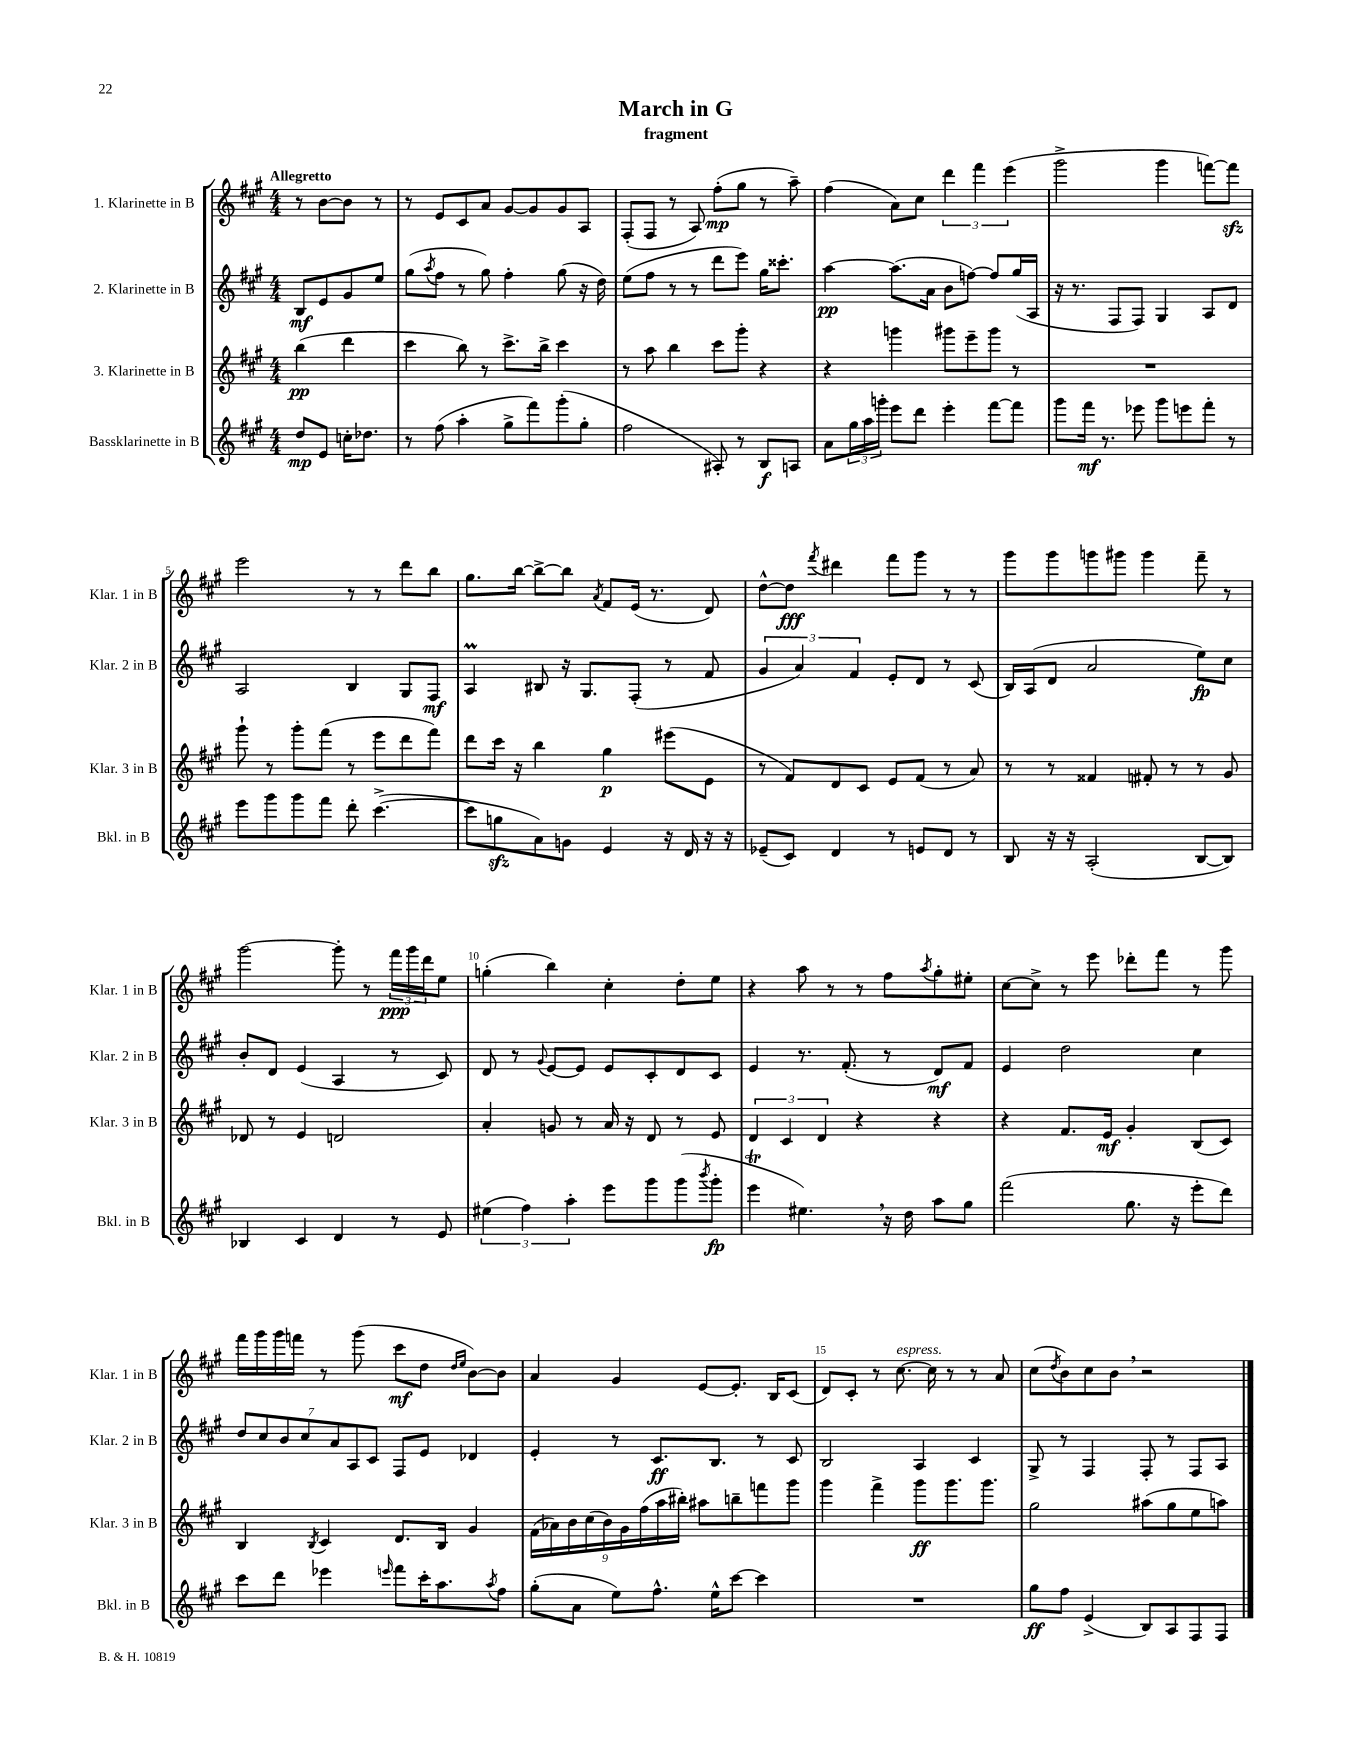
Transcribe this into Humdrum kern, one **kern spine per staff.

**kern	**kern	**kern	**kern
*staff4	*staff3	*staff2	*staff1
*clefG2	*clefG2	*clefG2	*clefG2
*k[f#c#g#]	*k[f#c#g#]	*k[f#c#g#]	*k[f#c#g#]
*M4/4	*M4/4	*M4/4	*M4/4
8dd/L	(4bb\	8B/L	8r
8e/J	.	8e/	[8b\L
16cc'\LK	4ddd\	8g#/	8b\]J
8.dd-\J	.	.	.
.	.	8ee/J	8r
=	=	=	=
8r	4ccc#\	(8gg#\L	8r
.	.	8qaa/	.
(8ff#\	.	8ff#\J	8e/L
4aa'\	8bb\)	8r	8c#/
.	8r	8gg#\)	8a/J
8gg#^\L	8.ccc#^\L	4ff#'\	[8g#/L
8fff#\)	.	.	8g#/]
.	16bb^\Jk	.	.
(8ggg#'\	4ccc#\	(8gg#\	8g#/
8gg#'\J	.	16r	8A/J
.	.	16dd\)	.
=	=	=	=
2ff#\	8r	(8ee\L	(8F#'/L
.	8aa\	8ff#\J	8F#/J
.	4bb\	8r	8r
.	.	8r	8A/)
8A#'/)	8ccc#\L	8ddd\L	(8ff#'\L
8r	8ggg#'\J	8eee\J)	8gg#\J
8B/L	4r	16gg#\LK	8r
.	.	8.ccc##'\J	.
8A/J	.	.	8aa~\)
=	=	=	=
8a\L	4r	[4aa\	(4ff#\
24gg#\L	.	.	.
24aa\	.	.	.
24ggg'\JJ	.	.	.
8eee\L	4ggg\	(8.aa\]L	8a\L)
8ddd\J	.	.	8cc#\J
.	.	16a\Jk	.
4eee'\	8ggg#\L	8b\L	6ddd\
.	8eee~\	[8ff\J)	.
.	.	.	6fff#\
[8fff#\L	8ggg#\J	8ff/]L	.
.	.	.	(6eee\
8fff#\]J	8r	(16gg#/L	.
.	.	16A/JJ	.
=	=	=	=
8ggg#\L	1r	16r	2ggg#^\
.	.	8.r	.
16fff#\Jk	.	.	.
8.r	.	.	.
.	.	8F#/L	.
8eee-\	.	8F#/J)	.
8ggg#\L	.	4G#/	4ggg#\
8eee\	.	.	.
8fff#'\J	.	8A/L	[8fff\L)
8r	.	8d/J	8fff\]J
=	=	=	=
8eee\L	8ggg#`\	2A/	2eee\
8ggg#\	8r	.	.
8ggg#\	8ggg#'\L	.	.
8fff#\J	(8fff#\J	.	.
8ddd'\	8r	4B/	8r
([4.ccc#^\	8eee\L	.	8r
.	8ddd\	8G#/L	8ddd\L
.	8fff#\J)	8F#/J	8bb\J
=	=	=	=
8ccc#\]L	8ddd\L	4A/	8.gg#\L
8gg\	16ccc#\Jk	.	.
.	16r	.	[16bb\Jk
8a\)	4bb\	8B#/	8bb^\_L
8g\J	.	16r	8bb\]J
.	.	8.G#/L	.
.	.	.	8qa/
4e/	4gg#\	.	8f#/L
.	.	(8F#'/J	(16e/Jk
.	.	.	8.r
16r	(8eee#\L	8r	.
16d/	.	.	.
16r	8e\J	8f#/	8d/)
16r	.	.	.
=	=	=	=
(8e-~/L	8r	6g#/	[8dd^^\L
8c#/J)	8f#/L)	.	8dd\]J
.	.	6a/)	.
.	.	.	8qfff#/
4d/	8d/	.	4ddd#\
.	.	6f#/	.
.	8c#/J	.	.
8r	8e/L	8e'/L	8fff#\L
8e/L	(8f#/J	8d/J	8ggg#\J
8d/J	8r	8r	8r
8r	8a/)	(8c#/	8r
=	=	=	=
8B/	8r	16B/LL)	8ggg#\L
.	.	(16A/J	.
16r	8r	8d/J	8ggg#\
16r	.	.	.
(2A'/	4f##/	2a/	8ggg\
.	.	.	8ggg#\J
.	8f#'/	.	4ggg#\
.	8r	.	.
[8B/L	8r	8ee\L)	8fff#~\
8B/]J)	8g#/	8cc#\J	8r
=	=	=	=
4B-/	8d-/	8b'/L	[2ggg#\
.	8r	8d/J	.
4c#/	4e/	(4e/	.
4d/	2d/	4A/	8ggg#'\]
.	.	.	8r
8r	.	8r	24fff#\LL
.	.	.	24ggg#\
.	.	.	24ddd\J
8e/	.	8c#/)	8ee\J
=	=	=	=
(6ee#\	4a'/	8d/	(4gg'\
.	.	8r	.
6ff#\)	.	.	.
.	.	8qqg#/	.
.	8g/	[8e/L	4bb\)
6aa'\	.	.	.
.	8r	8e/]J	.
8eee\L	16a/	8e/L	4cc#'\
.	16r	.	.
8ggg#\	8d/	8c#'/	.
(8ggg#\	8r	8d/	8dd'\L
8qbbb/	.	.	.
8ggg#'\J	8e/	8c#/J	8ee\J
=	=	=	=
4eee\	6d/	4e/	4r
.	6c#/	.	.
4.ee#\)	.	8.r	8aa\
.	6d/	.	.
.	.	.	8r
.	.	(8.f#'/	.
.	4r	.	8r
16r	.	8r	8ff#\L
16dd\	.	.	.
.	.	.	8qaa/
8aa\L	4r	8d/L)	8gg#'\
8gg#\J	.	8f#/J	8ee#'\J
=	=	=	=
(2fff#\	4r	4e/	[8cc#\L
.	.	.	8cc#^\]J
.	8.f#/L	2dd\	8r
.	.	.	8eee\
.	16e/Jk	.	.
8.gg#\	4g#'/	.	8ddd-'\L
.	.	.	8fff#\J
16r	.	.	.
8eee'\L	(8B/L	4cc#\	8r
8ddd\J)	8c#/J)	.	8ggg#\
=	=	=	=
8ccc#\L	4B/	14dd/L	16fff#\LL
.	.	.	16ggg#\
.	.	14cc#/	.
8ddd\J	.	.	16ggg#\
.	.	14b/	.
.	.	.	16fff\JJ
.	.	14cc#/	.
.	8qB/	.	.
4eee-\	4c#/	.	8r
.	.	14a/	.
.	.	14A/	.
.	.	.	(8ggg#\
.	.	14c#/J	.
16qqeee/	.	.	.
8fff#\L	8.d/L	8F#/L	8ccc#\L
16ccc#'\K	.	8e/J	8dd\J
8.aa\	16B/Jk	.	.
.	.	.	16qqdd/LL
.	.	.	16qqee/JJ
.	4g#/	4d-/	[8b\L)
8qaa/	.	.	.
8ff#\J	.	.	8b\]J
=	=	=	=
(8gg#'\L	(18f#\LL	4e'/	4a/
.	18a-\)	.	.
.	18b\	.	.
8a\J	.	.	.
.	(18cc#\	.	.
.	18b\)	.	.
8ee\L)	.	8r	4g#/
.	18g#\	.	.
.	(18ff#\	.	.
8.ff#^^\J	.	8.c#/L	.
.	18aa\	.	.
.	18bb#'\JJ)	.	.
.	8aa#\L	.	[8e/L
16ee^^\LK	.	8.B/J	.
[8ccc#\J	8bb~\	.	8.e'/]J
4ccc#\]	8fff\	8r	.
.	.	.	16B/LK
.	8ggg#\J	8c#/	(8c#/J
=	=	=	=
1r	4ggg#\	2B/	8d/L)
.	.	.	8c#'/J
.	4fff#^\	.	8r
.	.	.	[8.cc#\
.	8ggg#\L	4A/	.
.	.	.	16cc#\]
.	8.ggg#\	.	8r
.	.	4c#/	8r
.	8.ggg#\J	.	.
.	.	.	8a/
=	=	=	=
8gg#\L	2gg#\	8G#^/	(8cc#\L
.	.	.	8qdd/
8ff#\J	.	8r	8b\)
(4e^/	.	4F#/	8cc#\
.	.	.	8b\J
8B/L)	(8aa#\L	8F#'/	2r
8A/	8gg#\	8r	.
8F#/	8ee\	8F#/L	.
8F#/J	8aa\J)	8A/J	.
==	==	==	==
*-	*-	*-	*-
